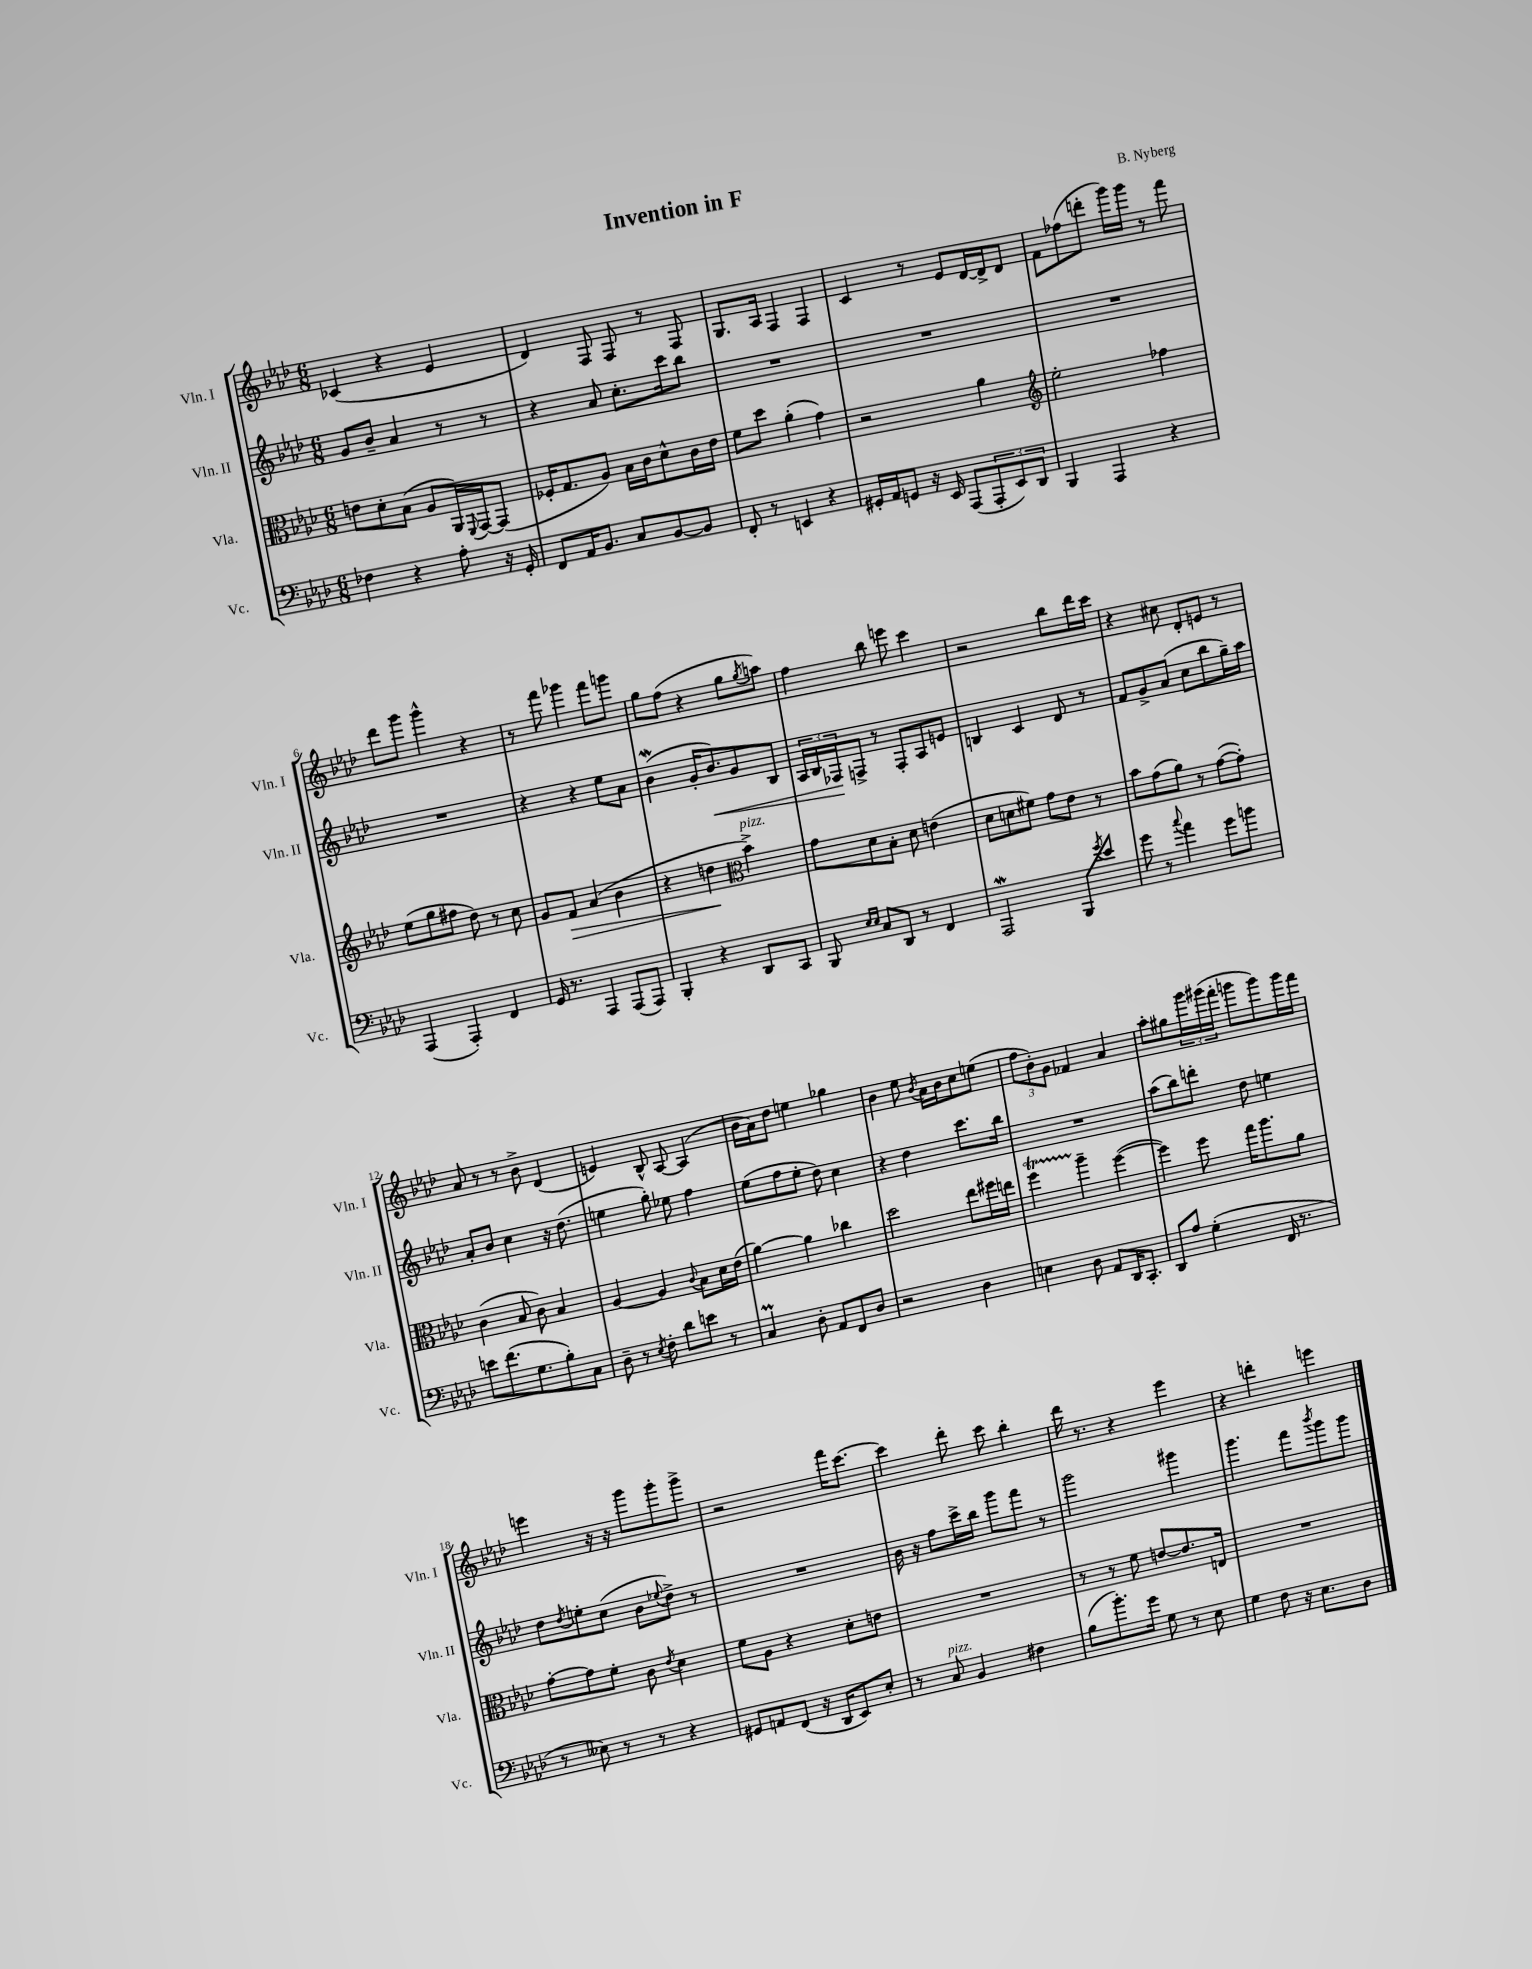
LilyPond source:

\header { title = "Invention in F" composer = "B. Nyberg" }
<<
\new StaffGroup <<
\new Staff = "s0" \with { instrumentName = "Vln. I" shortInstrumentName = "Vln. I" } {
    \clef treble \key aes \major \numericTimeSignature \time 6/8
    ces'4( r4 ees'4 |
    des'4) f8 f8 r8 f8 |
    g8. aes16 f4 f4 |
    c'4 r8 ees'8 des'16~ des'16-> des'8 |
    f'8 fes''8( d'''8-. g'''16) g'''16 r8 f'''8 |
    des'''8 g'''8 g'''4-^ r4 |
    r8 f'''8 ges'''4 f'''8 g'''8 |
    g''8 f''8( r4 g''8 \acciaccatura { g''8 } a''8) |
    f''4 bes''8 e'''8 c'''4 |
    r2 bes''8 des'''16 c'''16 |
    r4 cis''8 des'8-. e'8 r8 |
    aes'8 r8 r8 bes'8-> des'4( |
    e'4) bes8-^ aes8~ aes4( |
    bes'16 aes'16) des''8 e''4 ges''4 |
    bes'4 ees''8 \acciaccatura { bes'8 } aes'16 bes'16 c''8 e''8( |
    \tuplet 3/2 { f''8 bes'8-.) g'8 } fes'4 aes'4 |
    aes''8-. gis''8 \tuplet 3/2 { g'''16 gis'''16( f'''16-. } g'''8 g'''8) g'''16 f'''16 |
    e'''4 r16 r16 g'''8 g'''8-. g'''8-> |
    r2 f'''16 c'''8.~ |
    c'''4 des'''8-. c'''8 bes''4-. |
    des'''16 r8. r4 ees'''4 |
    r4 d'''4-. e'''4 \bar "|." |
}
\new Staff = "s1" \with { instrumentName = "Vln. II" shortInstrumentName = "Vln. II" } {
    \clef treble \key aes \major \numericTimeSignature \time 6/8
    g'8 bes'8-- aes'4 r8 r8 |
    r4 aes'8 c''8.-. c'''16 bes''8 |
    R2. |
    R2. |
    R2. |
    R2. |
    r4 r4 ees''8 aes'8 |
    bes'4\mordent( g'16-. bes'8.\<) g'8 bes8 |
    \tuplet 3/2 { aes16 bes16 fes16\! } f8-> r8 f8-. aes8 e'8 |
    b4 c'4 des'8 r8 |
    f'8 g'8-> aes'8( c''8 bes''8 g''16--) aes''16 |
    aes'8-. bes'8 c''4 r16 des''8.( |
    e''4 g''8-.) ees''8 f''4 |
    ees''8( f''8 ees''8-. des''8) c''4 |
    r4 des''4 c'''8. bes''16 |
    R2. |
    aes''8( bes''8) d'''8-. des''8 e''4 |
    des''8 \acciaccatura { des''8 } e''8-. c''8( bes'8 \appoggiatura { ees''8 } des''8->) r8 |
    R2. |
    bes'16 r16 f''8 c'''16-> bes''16 g'''8 f'''8 r8 |
    g'''2 gis'''4 |
    g'''4. f'''8 \acciaccatura { bes'''8 } g'''8 g'''8 \bar "|." |
}
\new Staff = "s2" \with { instrumentName = "Vla." shortInstrumentName = "Vla." } {
    \clef alto \key aes \major \numericTimeSignature \time 6/8
    e'8 des'8-. bes8( aes8 aes,16) \appoggiatura { f,8 } g,16~ g,8( |
    fes16-. g8. aes8) bes16 c'16 des'8-^ c'16 ees'16 |
    f'8 des''8 aes'4-.( g'4) |
    r2 aes'4 |
    \clef treble ees''2-. fes''4 |
    ees''8( g''8 fis''8 des''8) r8 c''8 |
    g'8 f'8\> aes'4( bes'4 |
    r4 d''4\! \clef alto bes'4->^\markup { \italic "pizz." }) |
    g'8 des'8 bes8-. des'8 e'4( |
    des'8 d'8 fis'8) g'8 ees'8 r8 |
    bes'8 g'8( aes'8) r8 g'8~( g'8-.) |
    c'4( bes8 c'8) bes4 |
    aes4~ aes4 \appoggiatura { c'8 } bes8 des'16 ees'16( |
    aes'4~) aes'4 ces''4 |
    des''2 ees''8 fis''16 e''16 |
    f''4\startTrillSpan aes''4--\stopTrillSpan f''4~( |
    f''4) f''8 g''16 aes''8. aes'8 |
    g'8~-. g'8 f'8-. c'8 \acciaccatura { ees'8 } des'4 |
    f'8 aes8 r4 des'8-. e'8 |
    R2. |
    r8 r8 f'8 e'8~ e'8. e16 |
    R2. \bar "|." |
}
\new Staff = "s3" \with { instrumentName = "Vc." shortInstrumentName = "Vc." } {
    \clef bass \key aes \major \numericTimeSignature \time 6/8
    fes4 r4 aes8-. r16 g,16-. |
    f,8 aes,16 bes,8. c8 bes,8~ bes,8 |
    f,8-. r8 e,4 r4 |
    gis,16-. aes,16 g,8 r16 ees,16 aes,,8( \tuplet 3/2 { aes,,8-. ees,8) des,8 } |
    bes,,4 aes,,4 r4 |
    aes,,4( aes,,4-.) f,4 |
    g,16 r8. aes,,4 aes,,8( aes,,8) |
    bes,,4-. r4 des,8 c,8 |
    bes,,8 \grace { ees16 ees16 } c8 des,8 r8 f,4 |
    aes,,2\mordent bes,,8 \acciaccatura { g'8 } ees'8 |
    g'8 r8 \appoggiatura { c''8 } aes'4 g'8 b'8 |
    e'8 f'8.( g8. bes8-.) c8 |
    des8-- r8 \acciaccatura { ees8 } f8-. des'8 e'8 r8 |
    c4\prall des8-. aes,8 f,8 des8 |
    r2 des4 |
    e4 des8 aes,8 des,16 c,8.-. |
    des,8 aes8 g4-.( f,16 r8. |
    r8 eeses8) r8 r8 r4 |
    gis,8 a,8 f,8( r16 des,16 ees,8) ees8-. |
    r8 c8^\markup { \italic "pizz." } bes,4 fis4 |
    bes8( bes'8.-.) g'16 g8 r8 ees8 |
    g4 f8 r16 ees8. des8 \bar "|." |
}
>>
>>
